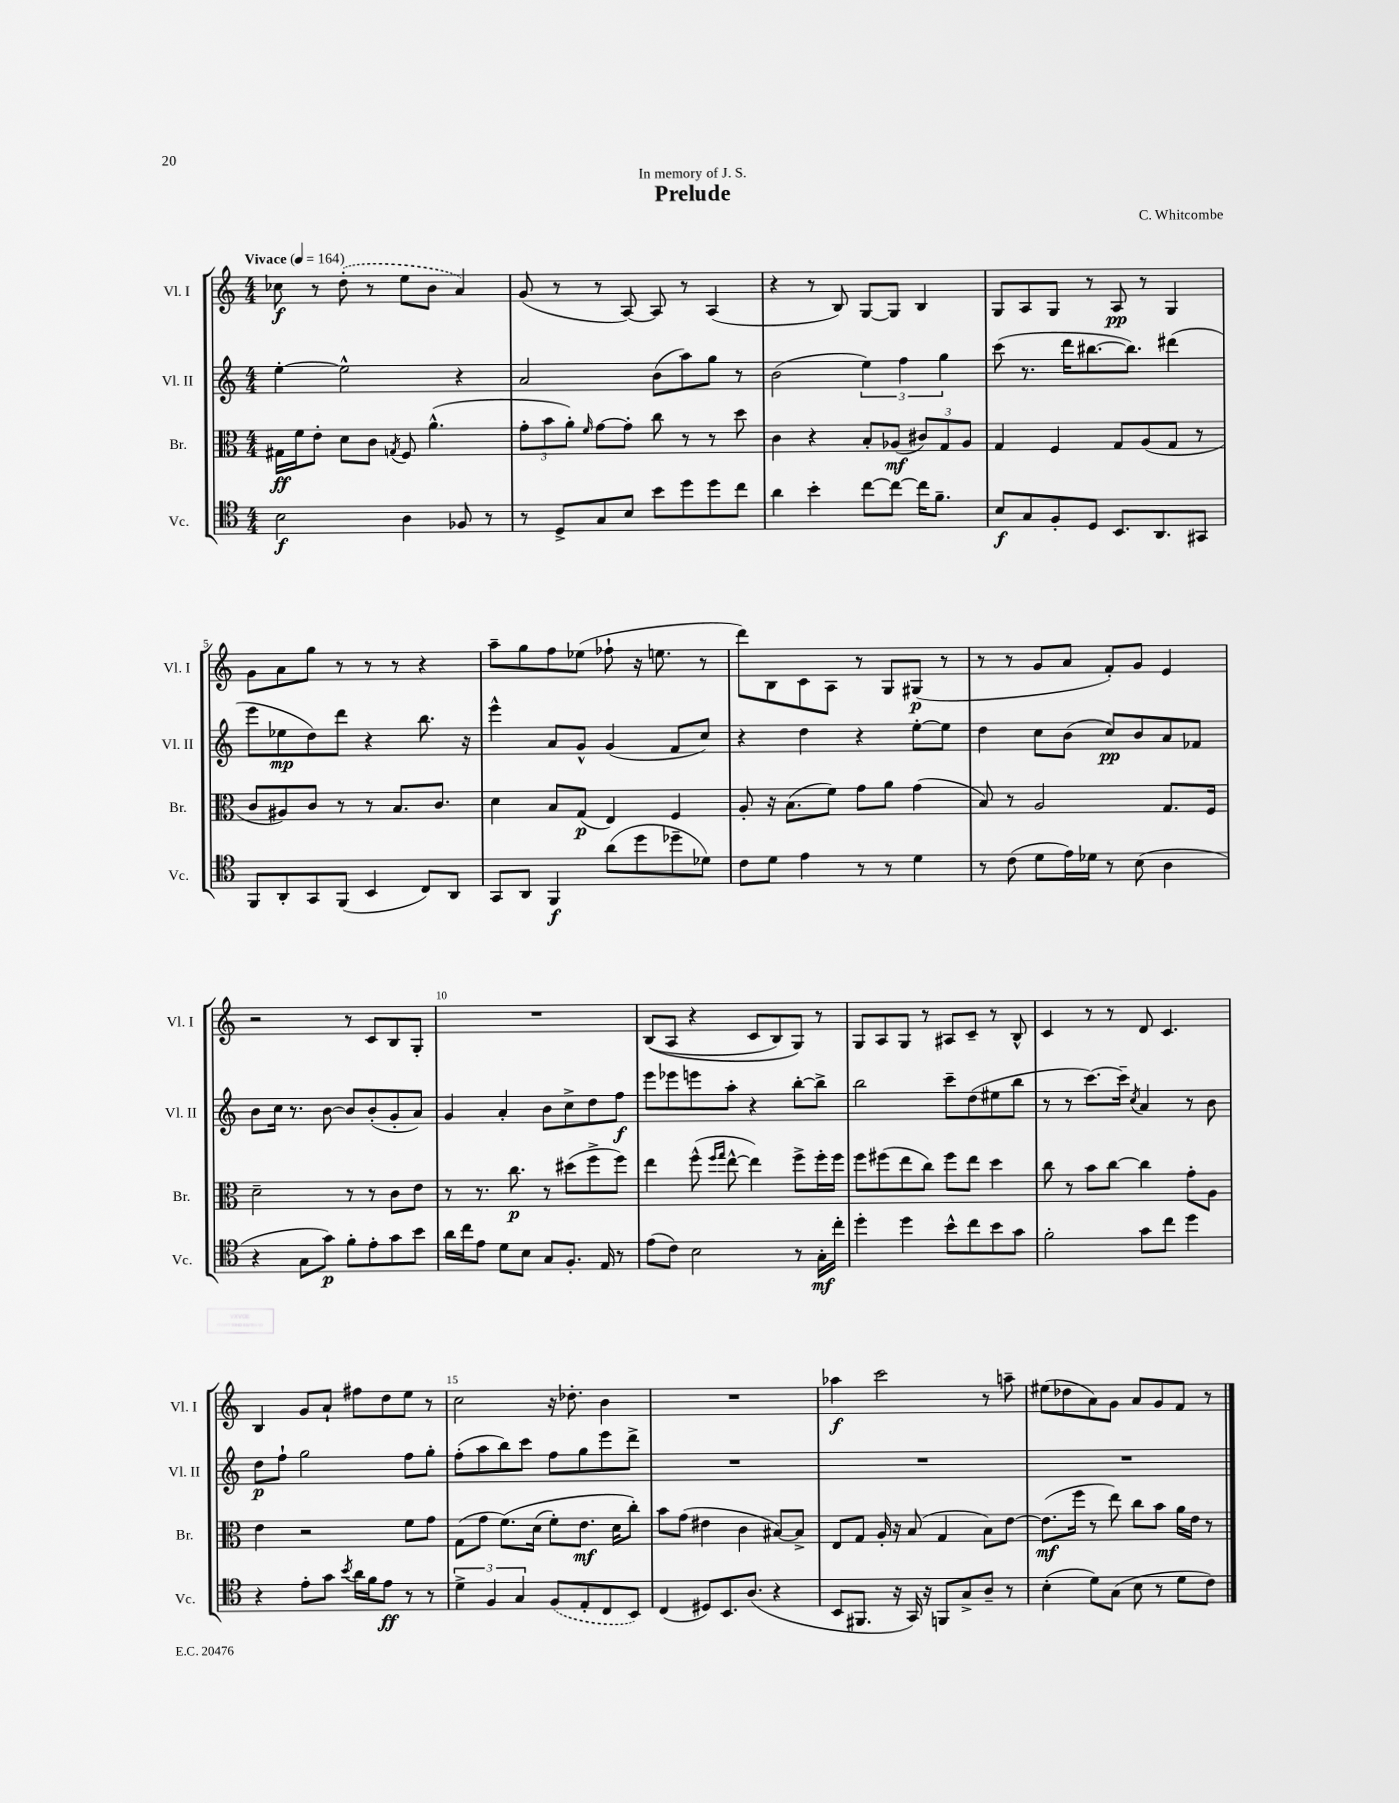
\header { title = "Prelude" composer = "C. Whitcombe" dedication = "In memory of J. S." }
<<
\new StaffGroup <<
\new Staff = "s0" \with { instrumentName = "Vl. I" shortInstrumentName = "Vl. I" } {
    \clef treble \key c \major \numericTimeSignature \time 4/4 \tempo "Vivace" 4 = 164
    ces''8\f r8 \once \slurDashed d''8-.( r8 e''8 b'8 a'4) |
    g'8( r8 r8 a8~) a8 r8 a4( |
    r4 r8 b8) g8~ g8 b4 |
    g8 a8 g8 r8 a8\pp r8 g4 |
    g'8 a'8 g''8 r8 r8 r8 r4 |
    a''8-- g''8 f''8 ees''8( fes''8-! r16 e''8. r8 |
    d'''8) b8 c'8 a8 r8 g8 gis8\p( r8 |
    r8 r8 g'8 a'8 f'8-.) g'8 e'4 |
    r2 r8 c'8 b8 g8-. |
    R1 |
    b8(\( a8 r4 c'8 b8) g8\) r8 |
    g8 a8 g8 r8 ais8 c'8-- r8 b8-^ |
    c'4 r8 r8 d'8 c'4. |
    b4 g'8 a'8-! fis''8 d''8 e''8 r8 |
    c''2 r16 des''8.-. b'4 |
    R1 |
    aes''4\f c'''2 r8 a''8-- |
    eis''8( des''8 a'8) g'8 a'8 g'8 f'8 r8 \bar "|." |
}
\new Staff = "s1" \with { instrumentName = "Vl. II" shortInstrumentName = "Vl. II" } {
    \clef treble \key c \major \numericTimeSignature \time 4/4
    e''4~-. e''2-^ r4 |
    a'2 b'8( a''8) g''8 r8 |
    b'2( \tuplet 3/2 { e''4) f''4 g''4 } |
    c'''8( r8. d'''16 bis''8.~ bis''8.) dis'''4( |
    e'''8 ees''8\mp d''8) d'''8 r4 b''8. r16 |
    e'''4-^ a'8 g'8-^ g'4( f'8 c''8) |
    r4 d''4 r4 e''8~-. e''8 |
    d''4 c''8 b'8( c''8\pp) b'8 a'8 fes'8 |
    b'8 c''16 r8. b'8~ b'8 b'8-.( g'8-. a'8) |
    g'4 a'4-. b'8 c''8-> d''8 f''8\f |
    e'''8 ees'''8 e'''8 a''8-. r4 b''8~-. b''8-> |
    b''2 c'''8-- d''8( eis''8 b''8 |
    r8 r8 c'''8.~) c'''16-- \acciaccatura { c''8 } a'4 r8 b'8 |
    d''8\p f''8-! g''2 f''8 g''8-. |
    f''8-.( a''8 b''8) c'''8 f''8 g''8 e'''8 d'''8-> |
    R1 |
    R1 |
    R1 \bar "|." |
}
\new Staff = "s2" \with { instrumentName = "Br." shortInstrumentName = "Br." } {
    \clef alto \key c \major \numericTimeSignature \time 4/4
    gis16\ff f'16 e'8-. d'8 c'8 \acciaccatura { g8 } f8 a'4.-^( |
    \tuplet 3/2 { g'8-. b'8 a'8-.) } \grace { f'16 } g'8~ g'8-. c''8 r8 r8 d''8 |
    c'4 r4 b8-. aes8\mf( \tuplet 3/2 { cis'8) g8 aes8 } |
    g4 f4 g8 a8( g8 r8 |
    c'8 ais8) c'8 r8 r8 b8. c'8. |
    d'4 b8 g8\p( e4) f4 |
    a8-. r16 b8.( f'8) g'8 a'8 g'4( |
    b8) r8 a2 g8. f16 |
    d'2-- r8 r8 c'8 e'8 |
    r8 r8. c''8.\p r8 dis''8( f''8-> f''8) |
    e''4 f''8-^( \grace { f''16 g''16 } e''8~-^ e''4) f''8-> f''16-. f''16 |
    f''8 fis''8( e''8 c''8) fis''8 e''8 d''4 |
    c''8 r8 b'8 c''8~ c''4 g'8-. a8 |
    e'4 r2 f'8 g'8 |
    g8( g'8 f'8.)\( d'16( f'8-.) e'8.\mf d'16 c''8-.\) |
    b'8 g'8( eis'4 c'4 bis8~) bis8-> |
    e8 g8 a16-. r16 b8( g4 b8) e'8~ |
    e'8.\mf( f''16 r8 e''8) c''8 b'8 a'16 e'16 r8 \bar "|." |
}
\new Staff = "s3" \with { instrumentName = "Vc." shortInstrumentName = "Vc." } {
    \clef tenor \key c \major \numericTimeSignature \time 4/4
    b2\f a4 fes8 r8 |
    r8 d8-> g8 b8 b'8 d''8 d''8 c''8 |
    a'4 b'4-. c''8~ c''8~ c''16 f'8.-- |
    b8\f g8 f8-. d8 b,8. a,8. gis,8 |
    f,8 a,8-. g,8 f,8( b,4 c8) a,8 |
    g,8 a,8 f,4\f a'8( d''8 des''8-- des'8) |
    c'8 d'8 e'4 r8 r8 d'4 |
    r8 c'8( d'8 e'16) des'16 r8 b8( a4 |
    r4 g8 g'8\p) f'8-. e'8-. g'8 b'8 |
    a'16 c''16 e'8 d'8 b8 g8 f8.-. e16 r8 |
    e'8( c'8) b2 r8 g16-.\mf c''16-. |
    d''4-. d''4 b'8-^ c''8 b'8 g'8 |
    f'2-. g'8 c''8 d''4 |
    r4 e'8-. g'8 \acciaccatura { b'8 } a'16 f'16 e'8\ff r8 r8 |
    \tuplet 3/2 { d'4-> f4 g4 } \once \slurDashed f8( e8-. c8 b,8) |
    c4( dis8) b,8. a8.( r4 |
    b,8 fis,8. r16 g,16) r16 f,8 g8-> a8-- r8 |
    b4-.( d'8) g8( b8 r8 d'8 c'8) \bar "|." |
}
>>
>>
\layout { \context { \Score \override BarNumber.break-visibility = ##(#f #t #t) barNumberVisibility = #(every-nth-bar-number-visible 5) } }
